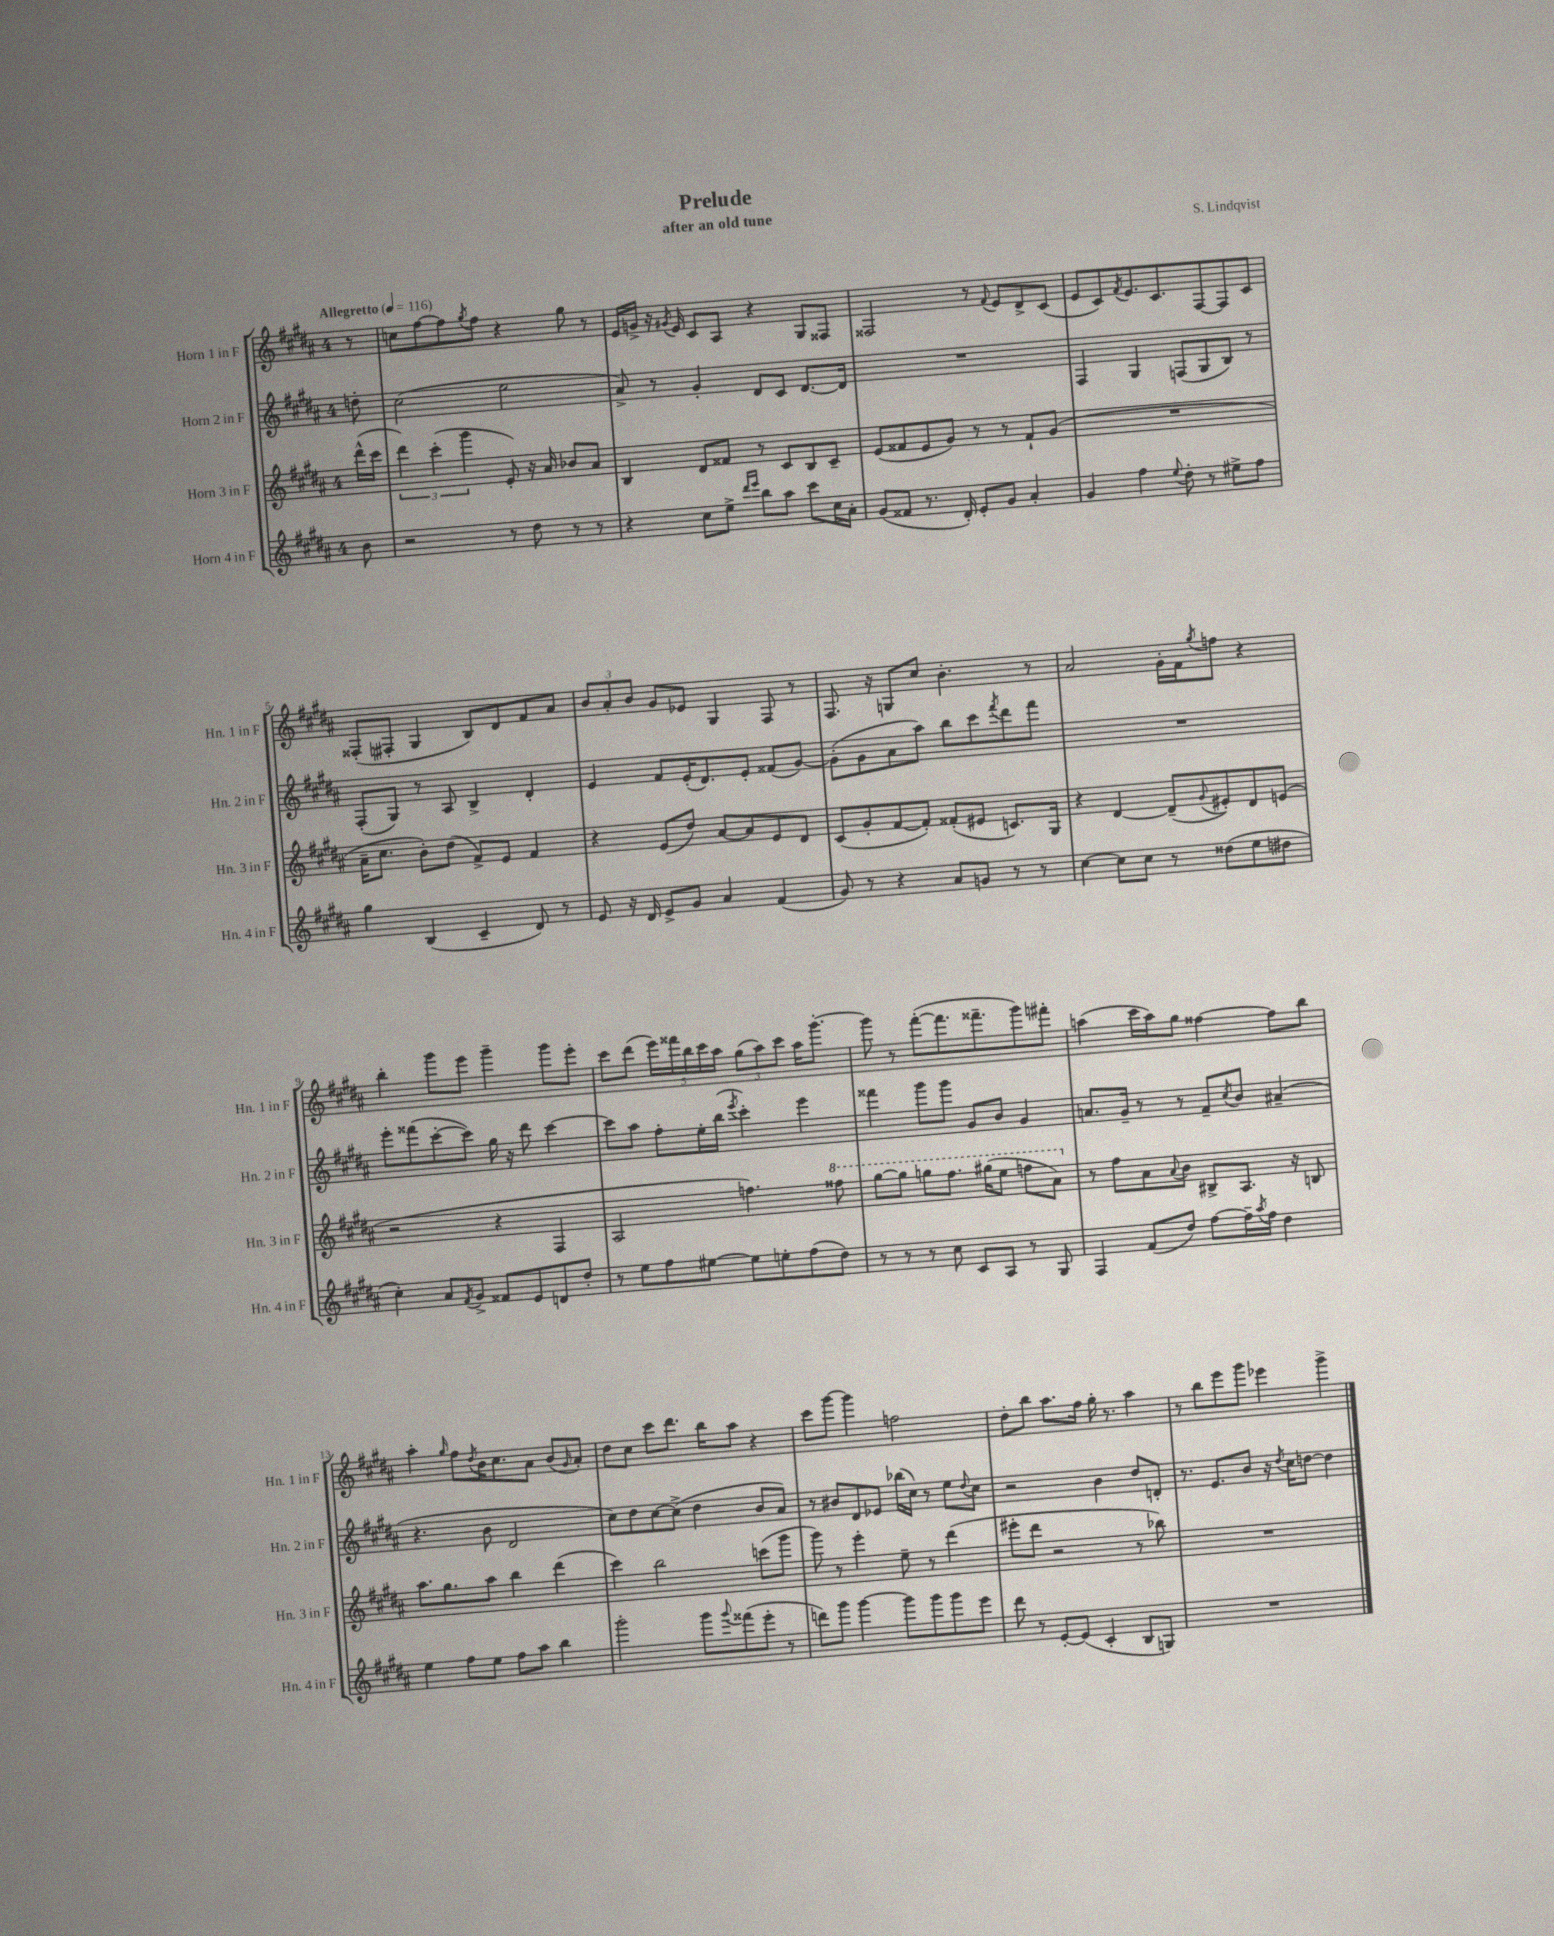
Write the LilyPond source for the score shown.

\header { title = "Prelude" composer = "S. Lindqvist" subtitle = "after an old tune" }
<<
\new StaffGroup <<
\new Staff = "s0" \with { instrumentName = "Horn 1 in F" shortInstrumentName = "Hn. 1 in F" } {
    \clef treble \key b \major \once \override Staff.TimeSignature.style = #'single-digit \time 4/4 \partial 8 \tempo "Allegretto" 4 = 116
    r8 |
    c''8 fis''8~ fis''8 \acciaccatura { gis''8 } fis''8 r4 gis''8 r8 |
    e'16 g'16-> r16 \acciaccatura { gis'8 } e'16 cis'8 ais8 r4 gis8 fisis8 |
    fisis2 r8 \appoggiatura { fis'8 } e'8 dis'8-> cis'8( |
    e'8 cis'8) \acciaccatura { fis'8 } e'8. cis'8. fis8~ fis8 cis'8 |
    fisis8-.( fis8-. gis4 b8) dis'8 fis'8 ais'8 |
    \tuplet 3/2 { b'8 ais'8-. b'8 } gis'8 ees'8 gis4 fis8 r8 |
    fis8. r16 g8 cis''8 b'4.-. r8 |
    ais'2 gis'16-. fis'16 \acciaccatura { gis''8 } f''8 r4 |
    b''4-. gis'''8 e'''8 gis'''4-- gis'''8 e'''8-. |
    cis'''8 dis'''8( \tuplet 5/4 { e'''16) fisis'''16 b''16 cis'''16 ais''16 } \tuplet 3/2 { gis''8( ais''8) cis'''8 } ais''16 gis'''8.~-. |
    gis'''8 r8 fis'''8~-.( fis'''8. fisis'''8.-- gis'''8) fis'''8-. |
    a''4( cis'''16 a''16) gis''8 fisis''4~ fisis''8 b''8 |
    ais''4-. \grace { gis''16 } fis''8 \acciaccatura { dis''8 } b'16 cis''8. ais'8 b'8( \grace { gis'16 } ais'8-.) |
    dis''8 cis''8 cis'''8 dis'''8. b''16 ais''8 r4 |
    cis'''8 gis'''8~ gis'''4 f''2 |
    dis''8-. b''8 ais''8. fis''16 gis''16-. r8. ais''4 |
    r8 b''8 e'''8 gis'''8 ees'''4 gis'''4-> \bar "|." |
}
\new Staff = "s1" \with { instrumentName = "Horn 2 in F" shortInstrumentName = "Hn. 2 in F" } {
    \clef treble \key b \major \once \override Staff.TimeSignature.style = #'single-digit \time 4/4 \partial 8
    d''8-. |
    cis''2( e''2 |
    ais'8->) r8 gis'4-. dis'8 cis'8 dis'8.~ dis'16 |
    R1 |
    fis4 gis4 f8( gis8 b8) r8 |
    fis8-.( gis8) r8 ais8 b4-> dis'4-. |
    e'4 fis'8 e'16-.( dis'8.) e'8-. fisis'8( gis'8~) |
    gis'8-.( gis'8 ais'8 ais''8) b''8 cis'''8 \acciaccatura { fis'''8 } dis'''8 fis'''8 |
    R1 |
    e'''8-. fisis'''8( cis'''8~-. cis'''8) gis''16 r16 dis'''8 cis'''4~ |
    cis'''8 ais''8 fis''8-. e''16-. b''16( \acciaccatura { e'''8 } cis'''4-.) e'''4 |
    fisis'''4 gis'''8 gis'''8 gis'8 b'8 gis'4 |
    a'8. gis'16-- r8 r8 fis'8-- \acciaccatura { cis''8 } b'8 ais'4--( |
    r4. b'8 dis'2 |
    cis''8) dis''8 cis''8~ cis''8->( dis''4 b'8 ais'8) |
    r8 bis'8 dis'8 ees'8 bes''16( cis''16) r8 e''8 \appoggiatura { dis''8 } cis''8 |
    r2 b'4 dis''8 d'8-. |
    r8. e'8. b'8 r16 \acciaccatura { dis''8 } cis''16 d''8~ d''4 \bar "|." |
}
\new Staff = "s2" \with { instrumentName = "Horn 3 in F" shortInstrumentName = "Hn. 3 in F" } {
    \clef treble \key b \major \once \override Staff.TimeSignature.style = #'single-digit \time 4/4 \partial 8
    dis'''16-^( cis'''16 |
    \tuplet 3/2 { dis'''4) cis'''4-.( gis'''4 } e'8-.) r16 ais'16 bes'8 ais'8 |
    b4 dis'8 fisis'8 r8 cis'8 b8 cis'8-- |
    e'8( fisis'8 e'8 gis'8) r8 r8 fisis'8-! gis'8( |
    R1 |
    ais'16-- cis''8. b'8-.) dis''8( fis'8->) e'8 fis'4 |
    r4 e'8( dis''8) ais'8~ ais'8 e'8 dis'8 |
    cis'8( gis'8-. fis'8~ fis'8-.) fisis'8-.( eis'8 c'8.) gis16 |
    r4 dis'4~ dis'8--( \appoggiatura { gis'8 } eis'8-.) dis'8 e'8( |
    r2 r4 fis4 |
    ais2 f''4.) \ottava #1 fisis'''8 |
    gis'''8~ gis'''8 g'''8 fis'''8. gis'''16( e'''8 f'''8 ais''8) \ottava #0 |
    r8 fis''8 ais'8 \appoggiatura { ais'8 } b'8 bis8-> ais8. r16 b8 |
    ais''8. gis''8. ais''8 b''4 dis'''4( |
    cis'''4) b''2 c'''8( gis'''8 |
    gis'''8) r8 e'''4-. e''8-- r8 dis'''4( |
    eis'''8-. dis'''8 r2 r8 bes''8) |
    R1 \bar "|." |
}
\new Staff = "s3" \with { instrumentName = "Horn 4 in F" shortInstrumentName = "Hn. 4 in F" } {
    \clef treble \key b \major \once \override Staff.TimeSignature.style = #'single-digit \time 4/4 \partial 8
    b'8 |
    r2 r8 dis''8 r8 r8 |
    r4 cis''8 e''8-> \grace { dis'''16 e'''16 } b''8 ais''8 cis'''8 cis''16 ais'16-. |
    gis'8( fisis'8 r8. dis'16-.) e'8-. gis'8 ais'4-. |
    gis'4 fis''4 \appoggiatura { e''8 } dis''8-. r8 eis''8-> fis''8 |
    gis''4 b4( cis'4-- dis'8) r8 |
    e'8 r16 dis'16 e'8-> gis'8 ais'4 fis'4( |
    gis'8) r8 r4 ais'8 g'8 r8 r8 |
    cis''4~ cis''8 cis''8 r8 disis''8( e''8 dis''8 |
    cis''4-.) ais'8 \acciaccatura { fis'8 } gis'8-> fisis'8 e'8 d'8 dis''8-. |
    r8 e''8 fis''8 eis''8~ eis''8 e''8-. fis''8( dis''8) |
    r8 r8 r8 cis''8 cis'8 ais8 r8 gis8 |
    fis4 fis'8( dis''8) fis''8~ fis''16-- \acciaccatura { ais''8 } fis''16 dis''4 |
    e''4 fis''8 e''8 fis''8 ais''8 b''4 |
    gis'''2-. gis'''8 \appoggiatura { gis'''8 } fisis'''8( e'''8-. r8 |
    d'''8) gis'''8 gis'''4~ gis'''8 gis'''8 gis'''8 e'''8 |
    dis'''8 r8 e'8~-. e'8( cis'4-. b8 g8) |
    R1 \bar "|." |
}
>>
>>
